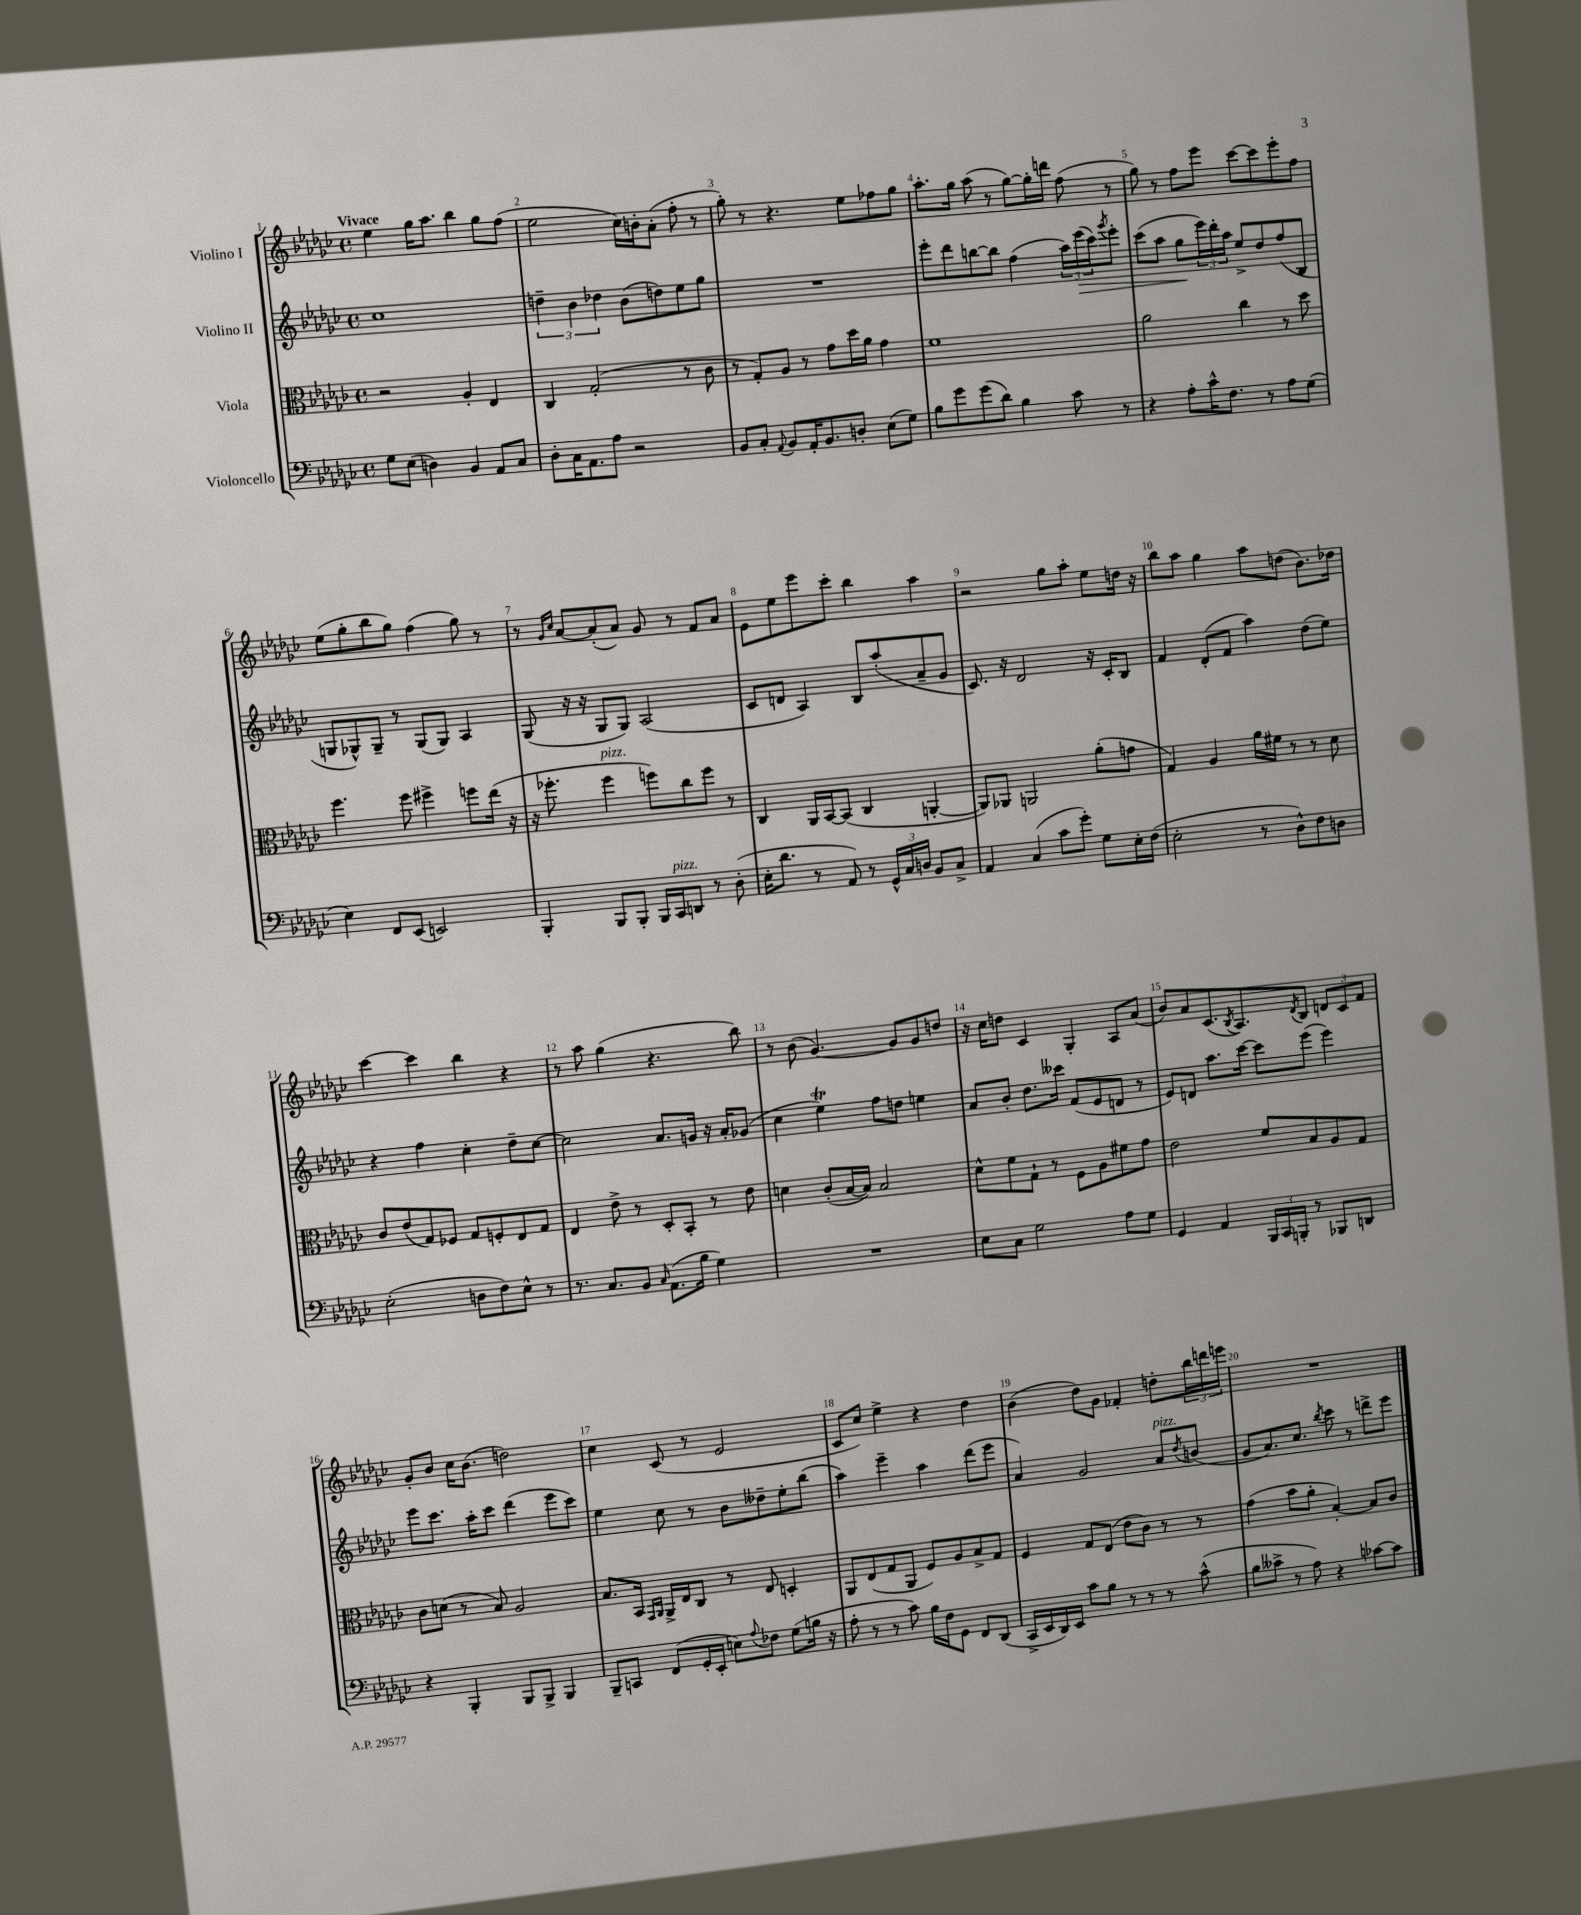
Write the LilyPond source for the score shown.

<<
\new StaffGroup <<
\new Staff = "s0" \with { instrumentName = "Violino I" } {
    \clef treble \key ges \major \defaultTimeSignature \time 4/4 \tempo "Vivace"
    ees''4 ges''16 aes''8. bes''4 ges''8 f''8( |
    ees''2 ces''16) b'16-. aes'8-.( f''8-. r8 |
    ges''8-.) r8 r4. ees''8 fes''8 ges''8 |
    aes''8.-. ges''16 aes''8( r8 ges''8~) ges''16-. d'''16 f''8( r8 |
    ges''8) r8 f''8 ees'''8 ces'''8~ ces'''8 ees'''8-. f''8 |
    ees''8( ges''8-. bes''8 ges''8) f''4( ges''8) r8 |
    r8 \grace { ges'16 ces''16 } aes'8~ aes'8-.( aes'8) ges'8 r8 f'8 aes'8 |
    ees'8 ees''8 ees'''8 ces'''8-. bes''4 aes''4 |
    r2 ges''8 aes''8-. ees''8 d''16 r16 |
    bes''8 aes''8 ges''4 aes''8 d''8( bes'8.) des''16 |
    ces'''4~ ces'''4 bes''4 r4 |
    r8 aes''8 ges''4( r4. bes''8) |
    r8 bes'8( ges'4.~) ges'8 ges'8 d''8 |
    r16 ces''16 d''8 ces'4 ges4-. aes8 aes'8( |
    bes'8) aes'8 ces'8.( \acciaccatura { bes8 } aes8.) \acciaccatura { des'8 } bes8 \tuplet 3/2 { d'8 ces'8 f'8 } |
    ges'8-. bes'8 ces''16 bes'8.( d''2) |
    ces''4 ces'8( r8 ees'2 |
    ces'8 ces''8) ees''4-> r4 des''4 |
    bes'4( des''8) ges'8 fes'4-. d''8-. \tuplet 3/2 { bes''16 d'''16 e'''16 } |
    R1 \bar "|." |
}
\new Staff = "s1" \with { instrumentName = "Violino II" } {
    \clef treble \key ges \major \defaultTimeSignature \time 4/4
    ces''1 |
    \tuplet 3/2 { d''4-- bes'4 des''4 } bes'8( d''8) ees''8 ges''8 |
    R1 |
    ees'''8-. des'''8 b''8~ b''8 f''4( \tuplet 3/2 { aes''16) ees'''16\>( ces'''16) } \acciaccatura { ges'''8 } ees'''8-. |
    ces'''8( aes''8 ges''8\! \tuplet 3/2 { ees'''16) des'''16-. aes''16 } ees''8-> des''8 f''8( bes8 |
    g8 ges8-^) ges8-- r8 ges8( ges8) aes4 |
    ges8( r16 r16 ges8 ges8) aes2( |
    ces'8 d'8 aes4) bes8 aes''8-.( aes'8-- ges'8 |
    ces'8.) r16 des'2 r16 ces'16-. bes8 |
    f'4 des'8-.( f'8 aes''4) des''8( ees''8) |
    r4 f''4 ces''4-. des''8-- ces''8~ |
    ces''2 aes'8. g'16 r16 aes'16-. ges'8( |
    ces''4 ees''4\trill) f''8 d''8 e''4 |
    aes'8 bes'8-. des''8. ceses'''16 f'8( ees'8 d'8 r8 |
    ees'8) d'8 aes''8. ces'''16~ ces'''8 ees'''8( ees'''4) |
    ees'''8 ces'''8. aes''16-. ces'''8 des'''4( ees'''8 ces'''8) |
    ees''4 ces''8 r8 bes'8 deses''8-- ees''8-. bes''8( |
    aes''4) ees'''4-- aes''4 des'''8( ees'''8 |
    aes'4) ges'2 aes'8^\markup { \italic "pizz." } \acciaccatura { des''8 } b'8( |
    ges'8 aes'8.) ces''8. \acciaccatura { bes''8 } ces'''8 r8 d'''8-> ees'''8 \bar "|." |
}
\new Staff = "s2" \with { instrumentName = "Viola" } {
    \clef alto \key ges \major \defaultTimeSignature \time 4/4
    r2 aes4-. ees4 |
    ces4 ges2-.( r8 ces'8 |
    r8 ges8-.) aes8 r8 ges'8 des''16 aes'16 ges'4 |
    f'1 |
    aes'2 ces''4 r8 des''8 |
    f''4. f''8 fis''4-> f''8 ees''16( r16 |
    r16 fes''8.-. fes''4^\markup { \italic "pizz." } f''8) ces''8 f''8 r8 |
    ces4 aes,16 bes,16~ bes,8( ces4 a,4~-. |
    a,8) aes,8 a,2 aes'8-.( g'8 |
    ges4) aes4 aes'16 fis'16 r8 r8 des'8 |
    ces'8 ees'8( ges8) fes8 ges8 f8-. ees8 ges8 |
    ees4 ees'8-> r8 des8-. bes,8-. r8 ees'8 |
    d'4 ces'8-.( bes16~ bes16) bes2 |
    des'8-^ f'8 ges8-! r8 f8 aes8 fis'8 ges'8 |
    ees'2 f'8 bes8 aes8 ges8 |
    ces'8 d'8( r8 bes8) aes2 |
    bes8. bes,16 \grace { ges,16 aes,16 } aes,16-> ees16 ces8 r8 ees8 d4-. |
    aes,8 ees8( ges8 aes,8 f8) aes8 bes8-> ges8 |
    f4 ges8 ees8( ees'8 ces'8) r8 r8 |
    ges'4( bes'8 aes'8-. bes4~-.) bes8 ces'8 \bar "|." |
}
\new Staff = "s3" \with { instrumentName = "Violoncello" } {
    \clef bass \key ges \major \defaultTimeSignature \time 4/4
    ges8 ees8( d4) bes,4 aes,8 ces8 |
    des8-. ces16 aes,8. aes8 r2 |
    bes,8 ces8-. \appoggiatura { aes,8 } bes,8 aes,16-. bes,8. d8-. ees8( ges8) |
    bes8 ges'8 ges'8( des'8) bes4 ces'8 r8 |
    r4 aes8-. ces'16-^ f8. r8 aes8 ges8( |
    ees4) f,8 ees,8( e,2) |
    bes,,4-. bes,,8 bes,,8-. bes,,16 ces,16^\markup { \italic "pizz." } d,8 r8 des8-.( |
    ees16-. des'8. r8 aes,8) r8 \tuplet 3/2 { ges,16-^ ces16 d16 } bes,8 ces8-> |
    aes,4 ces4( ces'8 ges'8-.) ges8 ees16-. f16( |
    ees2-. r8 des8-^) f8 d8 |
    ees2-.( d8 f8) ees8-^ r8 |
    r8. ces8. bes,8 \grace { ces16 } aes,8.( bes16 ges4) |
    R1 |
    ees8 ces8 ges2 aes8 ges8 |
    ges,4 aes,4 \tuplet 3/2 { bes,,16 ces,16 b,,16-. } r8 bes,,8 d,8 |
    r4 bes,,4-. bes,,8 bes,,8-> bes,,4 |
    bes,,8-- c,8 f,8( ges,16-. ees,16-. e8) \appoggiatura { aes8 } fes8 ges8( b16 r16 |
    aes8-. r8 r8 ces'8) bes16 f16 ges,8 f,8 des,8( |
    ces,16-> ees,16 des,16) ees,16 ces'8 bes8 r8 r8 r8 ces'8-^( |
    bes8 ceses'8-> r8 aes8) r4 ces'8~ ces'8 \bar "|." |
}
>>
>>
\layout { \context { \Score \override BarNumber.break-visibility = ##(#f #t #t) barNumberVisibility = #all-bar-numbers-visible } }
